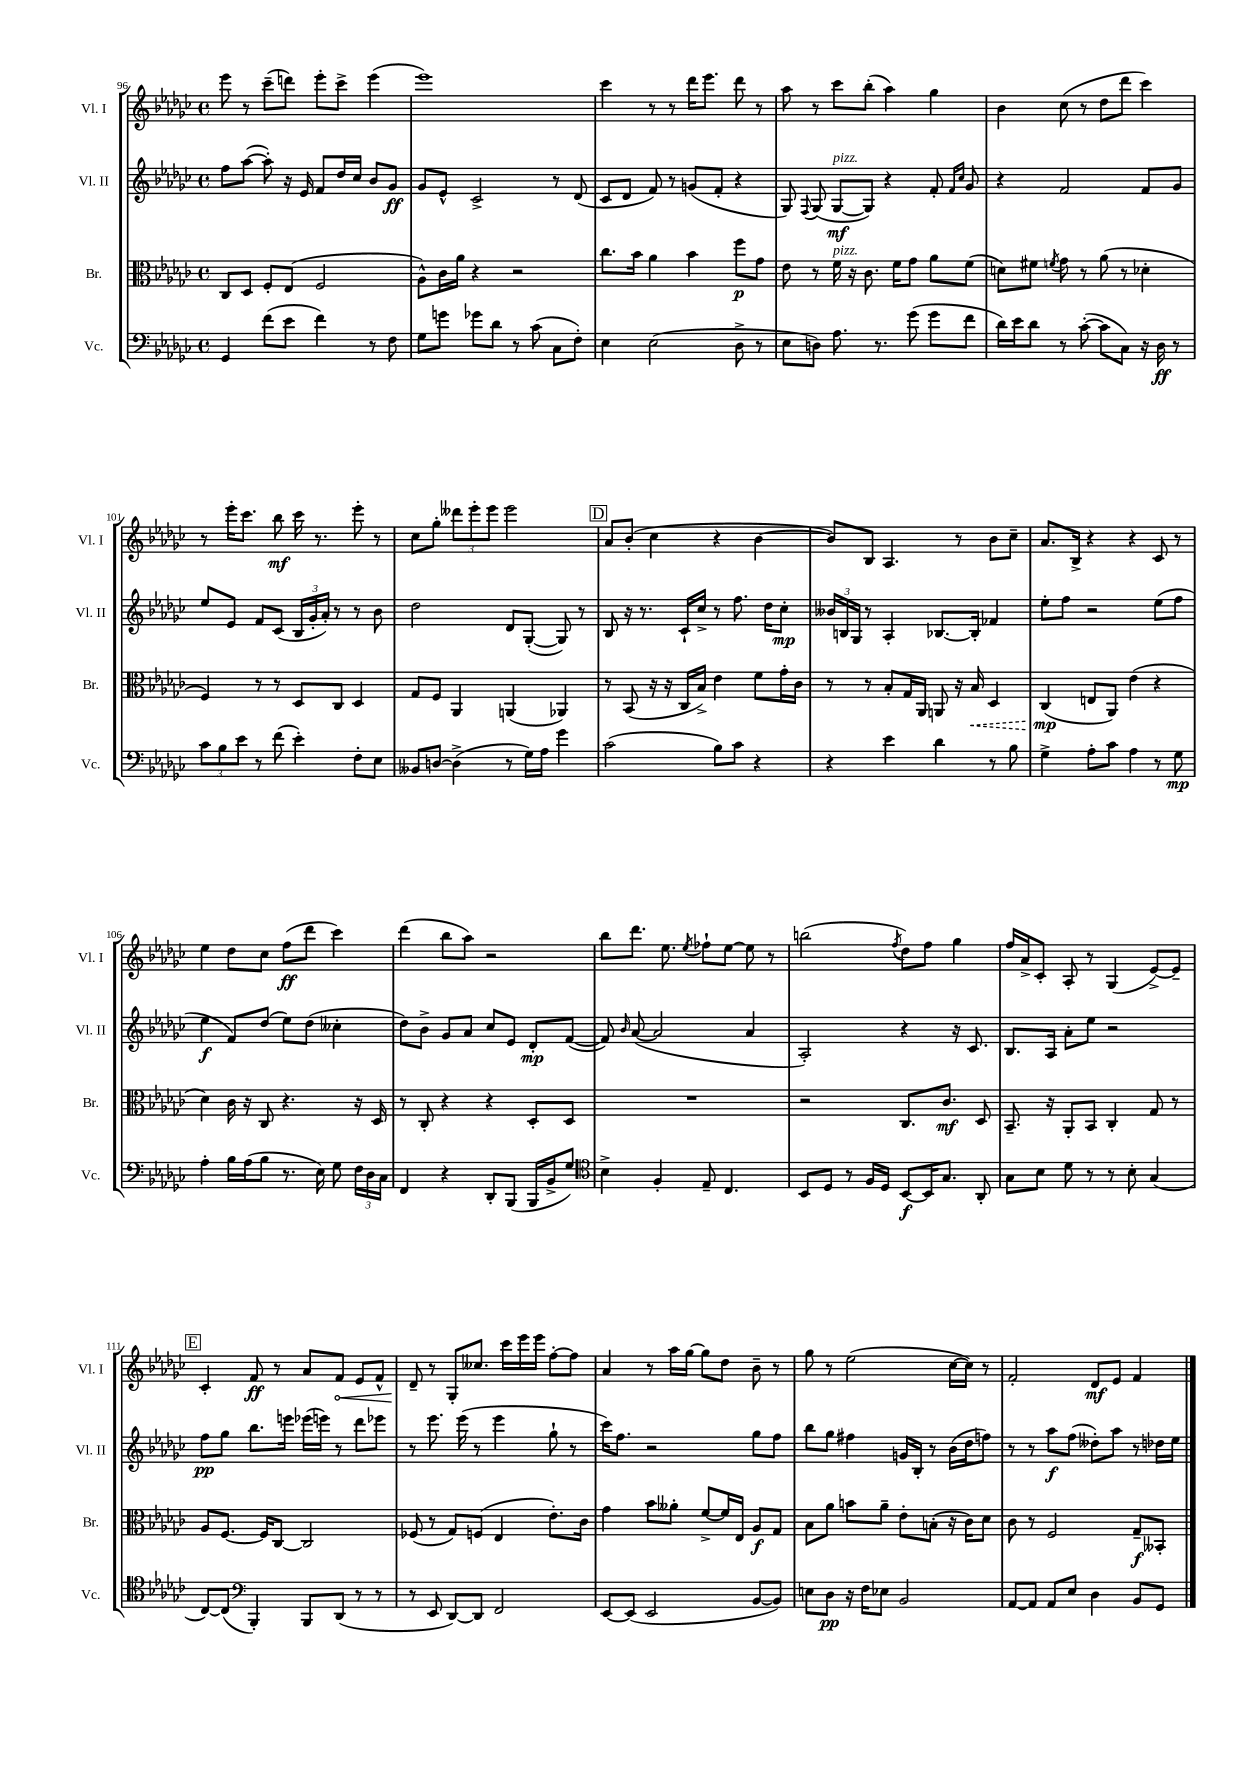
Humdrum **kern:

**kern	**kern	**kern	**kern
*staff4	*staff3	*staff2	*staff1
*clefF4	*clefC3	*clefG2	*clefG2
*k[b-e-a-d-g-c-]	*k[b-e-a-d-g-c-]	*k[b-e-a-d-g-c-]	*k[b-e-a-d-g-c-]
*M4/4	*M4/4	*M4/4	*M4/4
*met(c)	*met(c)	*met(c)	*met(c)
4GG-	8C-	8ff	8eee-
.	8D-	([8aa-	8r
(8f	8F'	8aa-'])	(8ccc-~
8e-	(8E-	16r	8ddd)
.	.	16e-	.
4f)	2F	8f	8eee-'
.	.	16dd-	8ccc-^
.	.	16cc-	.
8r	.	8b-	(4eee-
8F	.	8g-	.
=	=	=	=
8G-	8A-^^)	8g-	1eee-)
8g	16c-	8e-^^	.
.	16a-	.	.
8g-	4r	2c-^	.
8d-	.	.	.
8r	2r	.	.
(8c-	.	.	.
8C-	.	8r	.
8F')	.	(8d-	.
=	=	=	=
4E-	8.cc-	8c-	4ccc-
.	.	8d-	.
.	16b-	.	.
(2E-	4a-	8f)	8r
.	.	8r	8r
.	4b-	(8g	16ddd-
.	.	.	8.eee-
.	.	8f'	.
8D-^	8ff	4r	8ddd-
8r	8g-	.	8r
=	=	=	=
8E-	8e-	8G-)	8aa-
.	.	8qqF	.
8D)	8r	(8G-	8r
8.A-	16f	[8G-	8ccc-
.	16r	.	.
.	8.c-	8G-])	(8bb-'
8.r	.	.	.
.	.	4r	4aa-)
.	16f	.	.
(8g-	8g-	.	.
8g-	8a-	8f'	4gg-
.	.	16qqf	.
.	.	16qqcc-	.
8f	(8f	8g-	.
=	=	=	=
16d-)	8d)	4r	4b-
16e-	.	.	.
8d-	8f#	.	.
.	8qf	.	.
8r	8g-	2f	(8cc-
([8c-'	8r	.	8r
8c-]	(8a-	.	8dd-
8C-)	8r	.	8ddd-
16r	4d-'	8f	4ccc-)
16D-	.	.	.
8r	.	8g-	.
=	=	=	=
12c-	4F)	8ee-	8r
12B-	.	.	.
.	.	8e-	16eee-'
12e-	.	.	.
.	.	.	8.ccc-
8r	8r	8f	.
(8f	8r	(8c-	8bb-
4e-')	8D-	24B-	16ccc-
.	.	24g-'	.
.	.	.	8.r
.	.	24a-')	.
.	8C-	8r	.
8F'	4D-	8r	8eee-'
8E-	.	8b-	8r
=	=	=	=
8BB--	8G-	2dd-	8cc-
[8D	8F	.	8gg-'
(4D^]	4AA-	.	12ddd--
.	.	.	12eee-'
.	.	.	12eee-
8r	(4AA	8d-	2eee-
16G-)	.	([8G-'	.
16A-	.	.	.
4g-	4AA-)	8G-])	.
.	.	8r	.
=	=	=	=
(2c-	8r	8B-	8a-
.	(8BB-	16r	(8b-'
.	.	8.r	.
.	16r	.	4cc-
.	16r	.	.
.	16C-	16c-`	.
.	16B-^)	16cc-^	.
8B-)	4e-	8r	4r
8c-	.	8.ff	.
4r	8f	.	[4b-
.	.	16dd-	.
.	16g-'	8cc-'	.
.	16c-	.	.
=	=	=	=
4r	8r	24b--	8b-])
.	.	24B	.
.	.	24G-	.
.	8r	8r	8B-
4e-	8B-'	4A-'	4.A-
.	16G-	.	.
.	16AA-	.	.
4d-	8AA	[8.B-	.
.	16r	.	8r
.	16B-	16B-']	.
8r	4D-	4f-	8b-
8B-	.	.	8cc-~
=	=	=	=
4G-^	(4C-	8ee-'	8.a-
.	.	8ff	.
.	.	.	16B-^
8A-'	8E	2r	4r
8c-	8AA-)	.	.
4A-	(4e-	.	4r
8r	4r	(8ee-	8c-
8G-	.	8ff	8r
=	=	=	=
4A-'	4d-)	4ee-	4ee-
16B-	16c-	8f)	8dd-
(16A-	16r	.	.
8B-	8C-	(8dd-	8cc-
8.r	4.r	8ee-)	(8ff
.	.	(8dd-	8ddd-
16E-)	.	.	.
8G-	.	4cc--'	4ccc-)
24F	16r	.	.
24D-	.	.	.
.	16D-	.	.
24C-	.	.	.
=	=	=	=
4FF	8r	8dd-)	(4ddd-
.	8C-'	8b-^	.
4r	4r	8g-	8bb-
.	.	8a-	8aa-)
8DD-'	4r	8cc-	2r
(8BBB-	.	8e-	.
16BBB-	8D-'	8d-'	.
16BB-^	.	.	.
8G-)	8D-	([8f	.
=	=	=	=
*clefC4	*	*	*
4B-^	1r	8f])	8bb-
.	.	16qqb-	.
.	.	([8a-	8.ddd-
4F'	.	2a-]	.
.	.	.	8.ee-
.	.	.	8qee-
8E-~	.	.	8ff-`
4.C-	.	.	[8ee-
.	.	4a-	8ee-]
.	.	.	8r
=	=	=	=
8BB-	2r	2A-')	(2bb
8D-	.	.	.
8r	.	.	.
16F	.	.	.
16D-	.	.	.
.	.	.	8qff
[8BB-	8.C-	4r	8dd-)
16BB-]	.	.	8ff
8.G-	8.c-	.	.
.	.	16r	4gg-
.	.	8.c-	.
8AA-'	8D-	.	.
=	=	=	=
8G-	8.BB-~	8.B-	16ff
.	.	.	16a-^
8B-	.	.	8c-'
.	16r	16A-	.
8d-	8AA-'	8a-'	8A-'
8r	8BB-	8ee-	8r
8r	4C-'	2r	(4G-
8B-'	.	.	.
(4G-	8G-	.	[8e-^)
.	8r	.	8e-~]
=	=	=	=
[8C-)	8A-	8ff	4c-'
(8C-]	[8.F	8gg-	.
*clefF4	*	*	*
4BBB-')	.	8.bb-	8f
.	16F]	.	.
.	[8C-	.	8r
.	.	16eee	.
8BBB-	2C-]	(16eee-	8a-
.	.	16eee)	.
(8DD-	.	8r	8f
8r	.	8ddd-	8e-
8r	.	8eee-	8f^^
=	=	=	=
8r	(8F-	8r	8d-~
8EE-	8r	8.eee-	8r
[8DD-)	8G-)	.	8G-'
.	.	(16eee-	.
8DD-]	(8F	8r	8.cc--
2FF	4E-	4eee-	.
.	.	.	16ccc-
.	.	.	16eee-
.	.	.	16eee-
.	8.e-')	8gg-`	[8ff'
.	.	8r	8ff]
.	16c-	.	.
=	=	=	=
[8EE-	4g-	16ccc-)	4a-
.	.	8.ff	.
(8EE-]	.	.	.
2EE-	8b-	2r	8r
.	8a--'	.	16aa-
.	.	.	[16gg-
.	[8f^	.	8gg-]
.	16f]	.	8dd-
.	16E-	.	.
[8BB-	8A-	8gg-	8b-~
8BB-])	8G-	8ff	8r
=	=	=	=
8E	8B-	8bb-	8gg-
8D-	8a-	8gg-	8r
16r	8b	4ff#	(2ee-
16F	.	.	.
8E-	8a-~	.	.
2BB-	8e-'	16g	.
.	.	16B-'	.
.	(8B'	8r	.
.	16r	(16b-	[16cc-
.	16c-)	16dd-	16cc-])
.	8d-	8ff)	8r
=	=	=	=
[8AA-	8c-	8r	2f'
8AA-]	8r	8r	.
8AA-	2F	8aa-	.
8E-	.	(8ff	.
4D-	.	8dd--')	8d-
.	.	8aa-	8e-
8BB-	8G-~	8r	4f
8GG-	8BB--'	16dd-	.
.	.	16ee-	.
==	==	==	==
*-	*-	*-	*-
